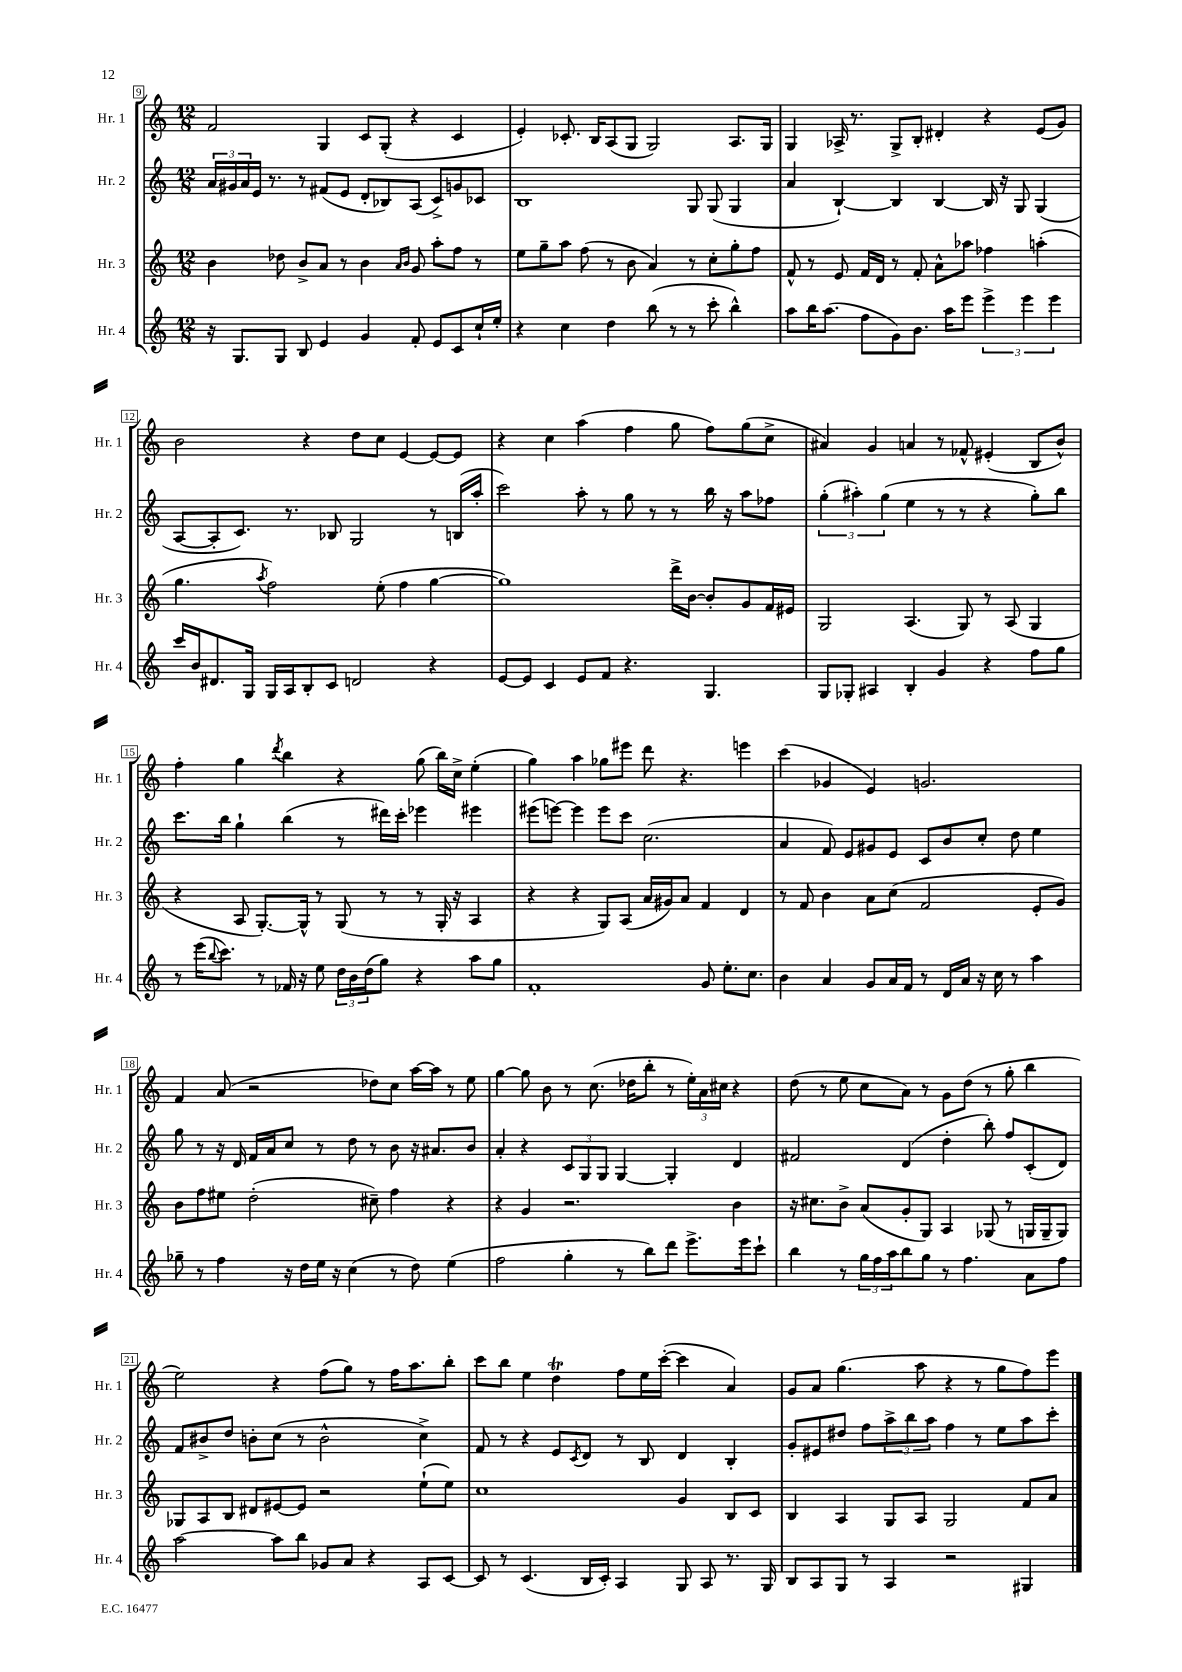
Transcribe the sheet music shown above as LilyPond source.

<<
\new StaffGroup <<
\new Staff = "s0" \with { instrumentName = "Hr. 1" shortInstrumentName = "Hr. 1" } {
    \clef treble \key c \major \numericTimeSignature \time 12/8
    f'2 g4 c'8 g8-.( r4 c'4 |
    e'4-.) ces'8.-. b16 a8( g8 g2) a8. g16 |
    g4 aes16-> r8. g8-> b8-. dis'4-. r4 e'8( g'8) |
    b'2 r4 d''8 c''8 e'4~ e'8~ e'8 |
    r4 c''4 a''4( f''4 g''8 f''8) g''8( c''8-> |
    ais'4) g'4 a'4 r8 fes'8-^ eis'4-.( b8 b'8-^) |
    f''4-. g''4 \acciaccatura { d'''8 } b''4 r4 g''8( b''16) c''16-> e''4-.( |
    g''4) a''4 ges''8 eis'''8 d'''8 r4. e'''4 |
    c'''4( ges'4 e'4) g'2. |
    f'4 a'8( r2 des''8) c''8 a''16~ a''16 r8 e''8 |
    g''4~ g''8 b'8 r8 c''8.( des''16 b''8-. r8 \tuplet 3/2 { e''16-.) a'16 cis''16 } r4 |
    d''8( r8 e''8 c''8 a'8) r8 g'8 d''8( r8 g''8-. b''4 |
    e''2) r4 f''8( g''8) r8 f''16 a''8. b''8-. |
    c'''8 b''8 e''4 d''4\trill f''8 e''16 c'''16~-.( c'''4 a'4) |
    g'8 a'8 g''4.( a''8 r4 r8 g''8 f''8) e'''8 \bar "|." |
}
\new Staff = "s1" \with { instrumentName = "Hr. 2" shortInstrumentName = "Hr. 2" } {
    \clef treble \key c \major \numericTimeSignature \time 12/8
    \tuplet 3/2 { a'16 gis'16 a'16 } e'16 r8. r8 fis'8( e'8 d'8-. bes8) a8( c'8->) g'8 ces'8 |
    b1 g8 g8( g4 |
    a'4 b4~-!) b4 b4~ b16 r16 g8 g4( |
    a8~ a8-. c'8.) r8. bes8 g2 r8 b16( a''16-. |
    c'''2) a''8-. r8 g''8 r8 r8 b''16 r16 a''8 fes''8 |
    \tuplet 3/2 { g''4-.( ais''4-.) g''4( } e''4 r8 r8 r4 g''8-.) b''8 |
    c'''8. b''16 g''4-! b''4( r8 dis'''16) c'''16-. ees'''4 eis'''4 |
    eis'''8( e'''8~) e'''4 e'''8 c'''8 c''2.( |
    a'4 f'8) e'8 gis'8 e'8 c'8 b'8 c''8-. d''8 e''4 |
    g''8 r8 r16 d'16 f'16 a'16 c''8 r8 d''8 r8 b'8 r16 ais'8. b'8 |
    a'4-. r4 \tuplet 3/2 { c'8 g8 g8 } g4~ g4-. d'4 |
    fis'2 d'4( d''4-. b''8-.) f''8 c'8-.( d'8) |
    f'8 bis'8-> d''8 b'8-. c''8( r8 b'2-^ c''4->) |
    f'8 r8 r4 e'8 \acciaccatura { c'8 } d'8 r8 b8 d'4 b4-. |
    g'8-. eis'8 dis''8 f''8 \tuplet 3/2 { a''8-> b''8 a''8 } f''4 r8 e''8 a''8 c'''8-. \bar "|." |
}
\new Staff = "s2" \with { instrumentName = "Hr. 3" shortInstrumentName = "Hr. 3" } {
    \clef treble \key c \major \numericTimeSignature \time 12/8
    b'4 des''8 b'8-> a'8 r8 b'4 \grace { a'16 b'16 } g'8 a''8-. f''8 r8 |
    e''8 g''8-- a''8 f''8( r8 b'8 a'4) r8 c''8-. g''8-. f''8 |
    f'8-^ r8 e'8 f'16 d'16 r8 f'8-. a'8-^ aes''8 fes''4 a''4-.( |
    g''4. \acciaccatura { a''8 } f''2) e''8-.( f''4 g''4~ |
    g''1) d'''16-> b'16~ b'8-. g'8 f'16 eis'16 |
    g2 a4.( g8) r8 a8( g4 |
    r4 a8 g8.~-.) g16-^ r8 g8( r8 r8 g16-. r16 a4 |
    r4 r4 g8) a8( a'16 gis'16) a'8 f'4 d'4 |
    r8 f'8 b'4 a'8 c''8( f'2 e'8-. g'8) |
    b'8 f''8 eis''8 d''2-.( cis''8--) f''4 r4 |
    r4 g'4 r2. b'4 |
    r16 cis''8. b'8-> a'8( g'8-. g8) a4 ges8( r8 g16 g16-- g8) |
    ges8 a8 b8 dis'8 eis'8~ eis'8 r2 e''8-!( e''8) |
    c''1 g'4 b8 c'8 |
    b4 a4 g8 a8 g2 f'8 a'8 \bar "|." |
}
\new Staff = "s3" \with { instrumentName = "Hr. 4" shortInstrumentName = "Hr. 4" } {
    \clef treble \key c \major \numericTimeSignature \time 12/8
    r16 g8. g8 b8 e'4 g'4 f'8-. e'8 c'8 c''16-! e''16-. |
    r4 c''4 d''4 b''8( r8 r8 c'''8-. b''4-^) |
    a''8 b''16 a''8.( f''8 g'8) b'8. a''16 e'''8 \tuplet 3/2 { e'''4-> e'''4 e'''4 } |
    c'''16 b'16 dis'8. g16 g16 a16 b8-. c'8 d'2 r4 |
    e'8~ e'8 c'4 e'8 f'8 r4. g4. |
    g8 ges8-. ais4 b4-. g'4 r4 f''8 g''8 |
    r8 e'''16( \appoggiatura { b''8 } c'''8.) r8 fes'16 r16 e''8 \tuplet 3/2 { d''16 b'16 d''16( } g''8) r4 a''8 g''8 |
    f'1-. g'8 e''8.-. c''8. |
    b'4 a'4 g'8 a'16 f'16 r8 d'16 a'16 r16 c''16 r8 a''4 |
    ges''8-- r8 f''4 r16 d''16 e''16 r16 c''4( r8 d''8) e''4( |
    f''2 g''4-. r8 b''8) d'''8 e'''8.-> e'''16 c'''8-! |
    b''4 r8 \tuplet 3/2 { g''16 f''16 a''16 } b''8 g''8 r8 f''4. a'8 f''8 |
    a''2~ a''8 b''8 ges'8 a'8 r4 a8 c'8~ |
    c'8 r8 c'4.( b16 c'16-.) a4 g8 a8 r8. g16 |
    b8 a8 g8 r8 a4 r2 gis4 \bar "|." |
}
>>
>>
\layout { \context { \Score currentBarNumber = #9 \override BarNumber.stencil = #(make-stencil-boxer 0.1 0.3 ly:text-interface::print) } }
